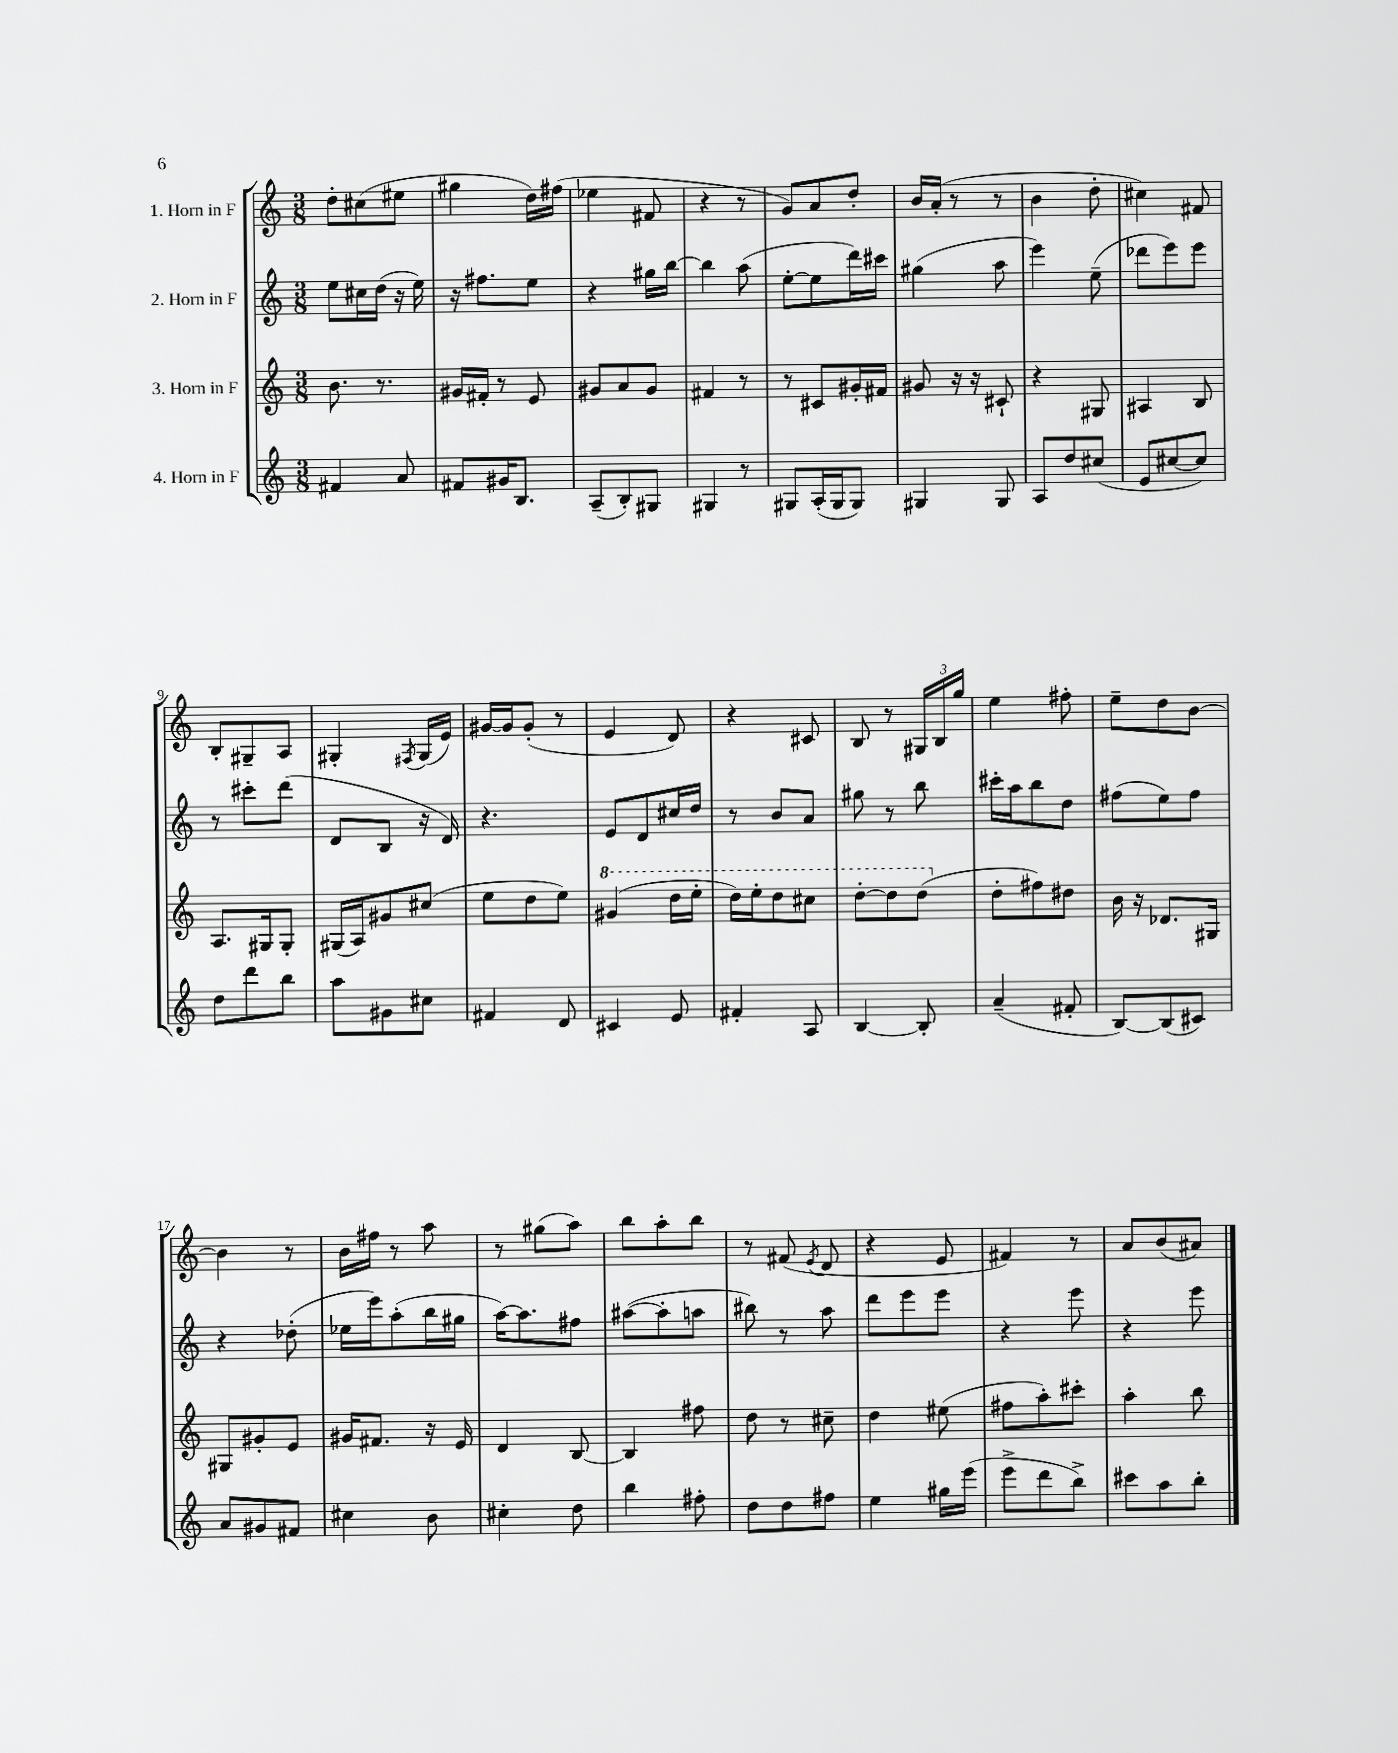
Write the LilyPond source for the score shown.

<<
\new StaffGroup <<
\new Staff = "s0" \with { instrumentName = "1. Horn in F" } {
    \clef treble \key c \major \numericTimeSignature \time 3/8
    \autoBeamOff d''8[-. cis''8( eis''8] |
    gis''4 d''16[) fis''16]( |
    ees''4 fis'8 |
    r4 r8 |
    g'8[) a'8 d''8]-. |
    b'16[ a'16]-.( r8 r8 |
    b'4 d''8-. |
    cis''4) fis'8 |
    b8[-. gis8-- a8] |
    gis4-. \acciaccatura { fis8 } gis16[( e'16]) |
    gis'16[~ gis'16 gis'8]-.( r8 |
    e'4 d'8) |
    r4 cis'8 |
    b8 r8 \tuplet 3/2 { gis16[ b16 g''16] } |
    e''4 fis''8-. |
    e''8[-- d''8 b'8]~ |
    b'4 r8 |
    b'16[ fis''16] r8 a''8 |
    r8 gis''8[( a''8]) |
    b''8[ a''8-. b''8] |
    r8 fis'8( \acciaccatura { e'8 } d'8 |
    r4 e'8 |
    fis'4) r8 |
    a'8[ b'8( ais'8]) \bar "|." |
}
\new Staff = "s1" \with { instrumentName = "2. Horn in F" } {
    \clef treble \key c \major \numericTimeSignature \time 3/8
    \autoBeamOff e''8[ cis''16 d''16]( r16 e''16) |
    r16 fis''8.[ e''8] |
    r4 gis''16[ b''16]~ |
    b''4 a''8( |
    e''8[~-. e''8 d'''16) cis'''16] |
    gis''4( a''8 |
    e'''4) e''8--( |
    des'''8[ e'''8) e'''8] |
    r8 cis'''8[-. d'''8]( |
    d'8[ b8] r16 d'16) |
    r4. |
    e'8[ d'8 cis''16 d''16] |
    r8 b'8[ a'8] |
    gis''8 r8 b''8 |
    cis'''16[-. a''16 b''8 d''8] |
    fis''8[( e''8) fis''8] |
    r4 des''8-.( |
    ees''16[ e'''16) a''8-.( b''16 gis''16] |
    a''16[~) a''8. fis''8] |
    ais''8[~( ais''8-. a''8] |
    bis''8) r8 a''8 |
    d'''8[ e'''8 e'''8] |
    r4 e'''8 |
    r4 e'''8 \bar "|." |
}
\new Staff = "s2" \with { instrumentName = "3. Horn in F" } {
    \clef treble \key c \major \numericTimeSignature \time 3/8
    \autoBeamOff b'8. r8. |
    gis'16[ fis'16]-. r8 e'8 |
    gis'8[ a'8 gis'8] |
    fis'4 r8 |
    r8 cis'8[ gis'16-. fis'16] |
    gis'8 r16 r16 cis'8-! |
    r4 gis8 |
    ais4 b8 |
    a8.[ gis16 gis8]-. |
    gis16[( a16) gis'8 cis''8]( |
    e''8[ d''8 e''8]) |
    \ottava #1 gis''4( d'''16[ e'''16]-. |
    d'''16[) e'''16-. d'''8 cis'''8] |
    d'''8[~-. d'''8 d'''8]( \ottava #0 |
    d''8[-. fis''8) dis''8] |
    b'16 r16 des'8.[ gis16] |
    gis8[ gis'8-. e'8] |
    gis'16[ fis'8.] r16 e'16 |
    d'4 b8~ |
    b4 fis''8 |
    d''8 r8 cis''8-- |
    d''4 eis''8( |
    fis''8[ a''8-.) cis'''8]-. |
    a''4-. b''8 \bar "|." |
}
\new Staff = "s3" \with { instrumentName = "4. Horn in F" } {
    \clef treble \key c \major \numericTimeSignature \time 3/8
    \autoBeamOff fis'4 a'8 |
    fis'8[ gis'16 b8.] |
    a8[--( b8-.) gis8] |
    gis4 r8 |
    gis8[ a16-.( gis16 gis8]) |
    gis4 gis8 |
    a8[ d''8 cis''8]( |
    e'8[ cis''8~ cis''8]) |
    d''8[ d'''8 b''8] |
    a''8[ gis'8 cis''8] |
    fis'4 d'8 |
    cis'4 e'8 |
    fis'4-. a8 |
    b4~ b8-. |
    a'4--( fis'8-. |
    b8[~) b8( cis'8]) |
    a'8[ gis'8 fis'8] |
    cis''4 b'8 |
    cis''4-. d''8 |
    b''4 fis''8-. |
    d''8[ d''8 fis''8] |
    e''4 gis''16[ e'''16]( |
    e'''8[-> d'''8 b''8]->) |
    cis'''8[ a''8 b''8]-. \bar "|." |
}
>>
>>
